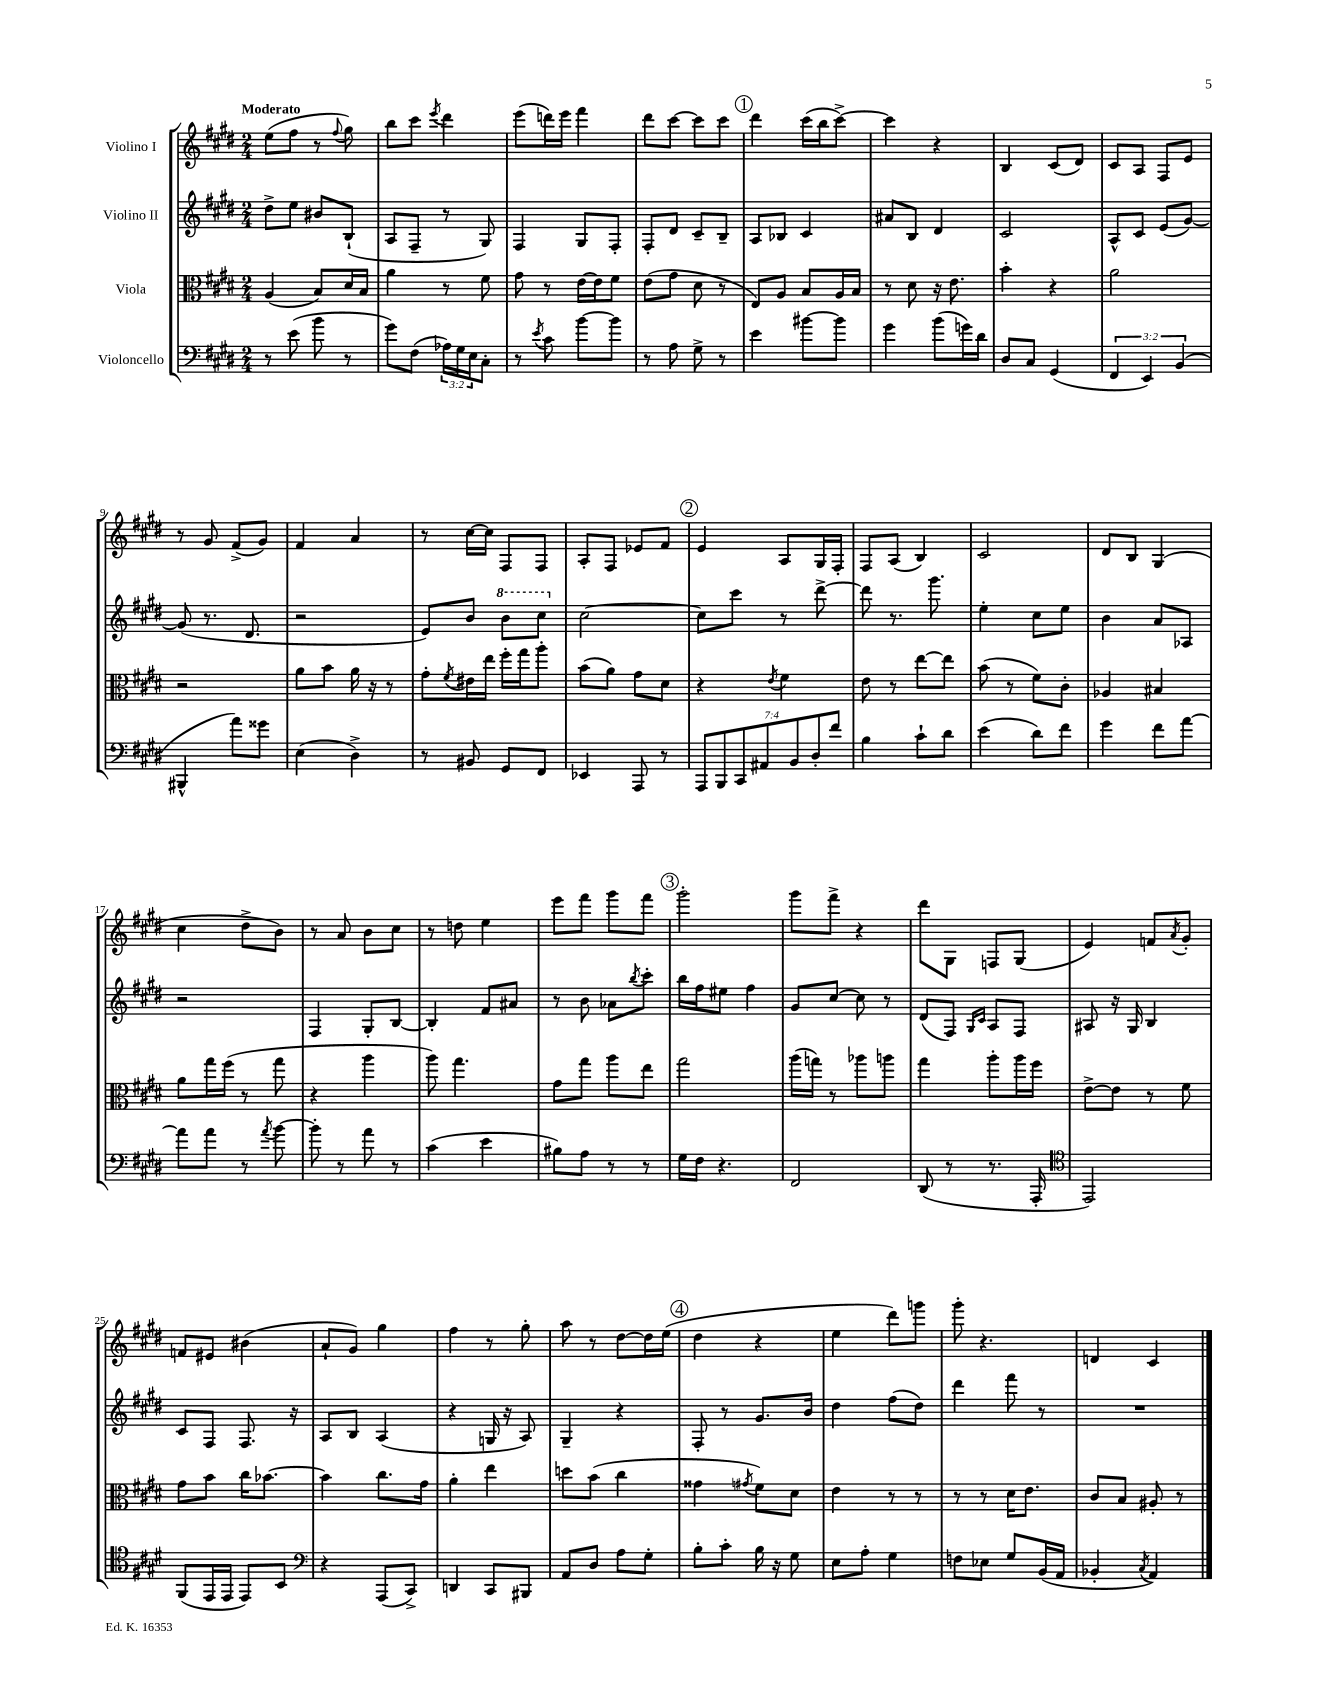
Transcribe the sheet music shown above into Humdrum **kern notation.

**kern	**kern	**kern	**kern
*staff4	*staff3	*staff2	*staff1
*clefF4	*clefC3	*clefG2	*clefG2
*k[f#c#g#d#]	*k[f#c#g#d#]	*k[f#c#g#d#]	*k[f#c#g#d#]
*M2/4	*M2/4	*M2/4	*M2/4
8r	(4A	8dd#^	(8ee
(8e	.	8ee	8ff#
8b	8B)	8b#	8r
.	.	.	8qqff#
8r	16d#	(8B`	8gg#)
.	16B	.	.
=	=	=	=
8g#)	4a	8A	8bb
(8F#	.	8F#~	8ccc#
.	.	.	8qeee
24A-)	8r	8r	4ddd#
24G#	.	.	.
24E	.	.	.
8C#'	8f#	8G#)	.
=	=	=	=
8r	8g#	4F#	(8eee
8qe	.	.	.
8c#	8r	.	16ddd)
.	.	.	16eee
[8b	[16e	8G#	4fff#
.	16e]	.	.
8b]	8f#	8F#'	.
=	=	=	=
8r	(8e	8F#'	8ddd#
8A	8g#	8d#	[8ccc#
8G#^	8d#	8c#~	8ccc#]
8r	8r	8B~	8ccc#
=	=	=	=
4e	8E)	8A	4ddd#
.	8A	8B-	.
[8b#	8B	4c#	(16ccc#
.	.	.	16bb
8b#]	16A	.	[8ccc#^)
.	16B	.	.
=	=	=	=
4g#	8r	8a#	4ccc#]
.	8d#	8B	.
(8b	16r	4d#	4r
.	8.e	.	.
16g)	.	.	.
16d#	.	.	.
=	=	=	=
8D#	4b'	2c#	4B
8C#	.	.	.
(4GG#	4r	.	(8c#
.	.	.	8d#)
=	=	=	=
6FF#	2a	8A^^	8c#
.	.	8c#	8A
6EE)	.	.	.
.	.	(8e	8F#
(6BB	.	.	.
.	.	[8g#)	8e
=	=	=	=
4BBB#^^	2r	(8g#]	8r
.	.	8.r	8g#
8a)	.	.	(8f#^
.	.	8.d#	.
8g##	.	.	8g#)
=	=	=	=
(4E	8a	2r	4f#
.	8b	.	.
4D#^)	16a	.	4a
.	16r	.	.
.	8r	.	.
=	=	=	=
8r	8g#'	8e)	8r
.	8qf#	.	.
8BB#	16e#	8b	[16cc#
.	16ee	.	16cc#]
8GG#	16ff#'	8bb	8F#
.	16gg#	.	.
8FF#	8aa'	8ccc#	8F#
=	=	=	=
4EE-	(8b	[2cc#	8A'
.	8a)	.	8F#
8AAA	8g#	.	8e-
8r	8d#	.	8f#
=	=	=	=
14AAA	4r	8cc#]	4e
14BBB	.	.	.
.	.	8ccc#	.
14CC#	.	.	.
14AA#	.	.	.
.	8qe	.	.
.	4f#	8r	8A
14BB	.	.	.
14D#'	.	.	.
.	.	[8ddd#^	16G#
14f#	.	.	.
.	.	.	16F#'
=	=	=	=
4B	8e	8ddd#]	8F#
.	8r	8.r	(8A
8c#`	[8ee	.	4B)
.	.	8.ggg#	.
8d#	8ee]	.	.
=	=	=	=
(4e	(8b	4ee'	2c#
.	8r	.	.
8d#)	8f#)	8cc#	.
8f#	8c#'	8ee	.
=	=	=	=
4g#	4A-	4b	8d#
.	.	.	8B
8f#	4B#	8a	(4G#
[8a	.	8A-	.
=	=	=	=
8a]	8a	2r	4cc#
8a	16gg#	.	.
.	(16ff#	.	.
8r	8r	.	8dd#^
8qa	.	.	.
[8b	8gg#	.	8b)
=	=	=	=
8b']	4r	4F#	8r
8r	.	.	8a
8a	4aa	8G#'	8b
8r	.	[8B	8cc#
=	=	=	=
(4c#	8aa)	4B']	8r
.	4.gg#	.	8dd
4e	.	8f#	4ee
.	.	8a#	.
=	=	=	=
8B#)	8g#	8r	8eee
8A	8gg#	8b	8fff#
8r	8aa	8a-	8ggg#
.	.	8qbb	.
8r	8ee	8ccc#'	8fff#
=	=	=	=
16G#	2gg#	16bb	2ggg#'
16F#	.	16ff#	.
4.r	.	8ee#	.
.	.	4ff#	.
=	=	=	=
2FF#	(16aa	8g#	8ggg#
.	16gg)	.	.
.	8r	[8cc#	8fff#^
.	8aa-	8cc#]	4r
.	8aa	8r	.
=	=	=	=
(8DD#	4gg#	(8d#	8ddd#
8r	.	8F#)	8G#
.	.	16qqG#	.
.	.	16qqc#	.
8.r	8aa'	8A	8F
.	16aa	8F#	(8G#
16AAA'	16ff#	.	.
=	=	=	=
*clefC4	*	*	*
2EE)	[8e^	8A#	4e)
.	8e]	16r	.
.	.	16G#	.
.	8r	4B	8f
.	.	.	8qa
.	8f#	.	8g#'
=	=	=	=
(8FF#	8g#	8c#	8f
16EE	8b	8F#	8e#
16EE	.	.	.
8EE)	16cc#	8.F#	(4b#
.	[8.b-	.	.
8BB	.	.	.
.	.	16r	.
=	=	=	=
*clefF4	*	*	*
4r	4b-]	8A	8a`
.	.	8B	8g#)
(8AAA	8.cc#	(4A	4gg#
8CC#^)	.	.	.
.	16g#	.	.
=	=	=	=
4DD	4a'	4r	4ff#
8CC#	4ee	16G	8r
.	.	16r	.
8BBB#	.	8A)	8gg#'
=	=	=	=
8AA	8dd	4G#~	8aa
8D#	(8b	.	8r
8A	4cc#	4r	[8dd#
8G#'	.	.	16dd#]
.	.	.	(16ee
=	=	=	=
8B'	4g##	8F#'	4dd#
8c#'	.	8r	.
.	8qg#	.	.
16B	8f#)	8.g#	4r
16r	.	.	.
8G#	8d#	.	.
.	.	16b	.
=	=	=	=
8E	4e	4dd#	4ee
8A'	.	.	.
4G#	8r	(8ff#	8ddd#)
.	8r	8dd#)	8ggg
=	=	=	=
8F	8r	4ddd#	8ggg#'
8E-	8r	.	4.r
8G#	16d#	8fff#	.
.	8.e	.	.
(16BB	.	8r	.
16AA	.	.	.
=	=	=	=
4BB-'	8c#	2r	4d
.	8B	.	.
8qC#	.	.	.
4AA)	8A#'	.	4c#
.	8r	.	.
==	==	==	==
*-	*-	*-	*-
